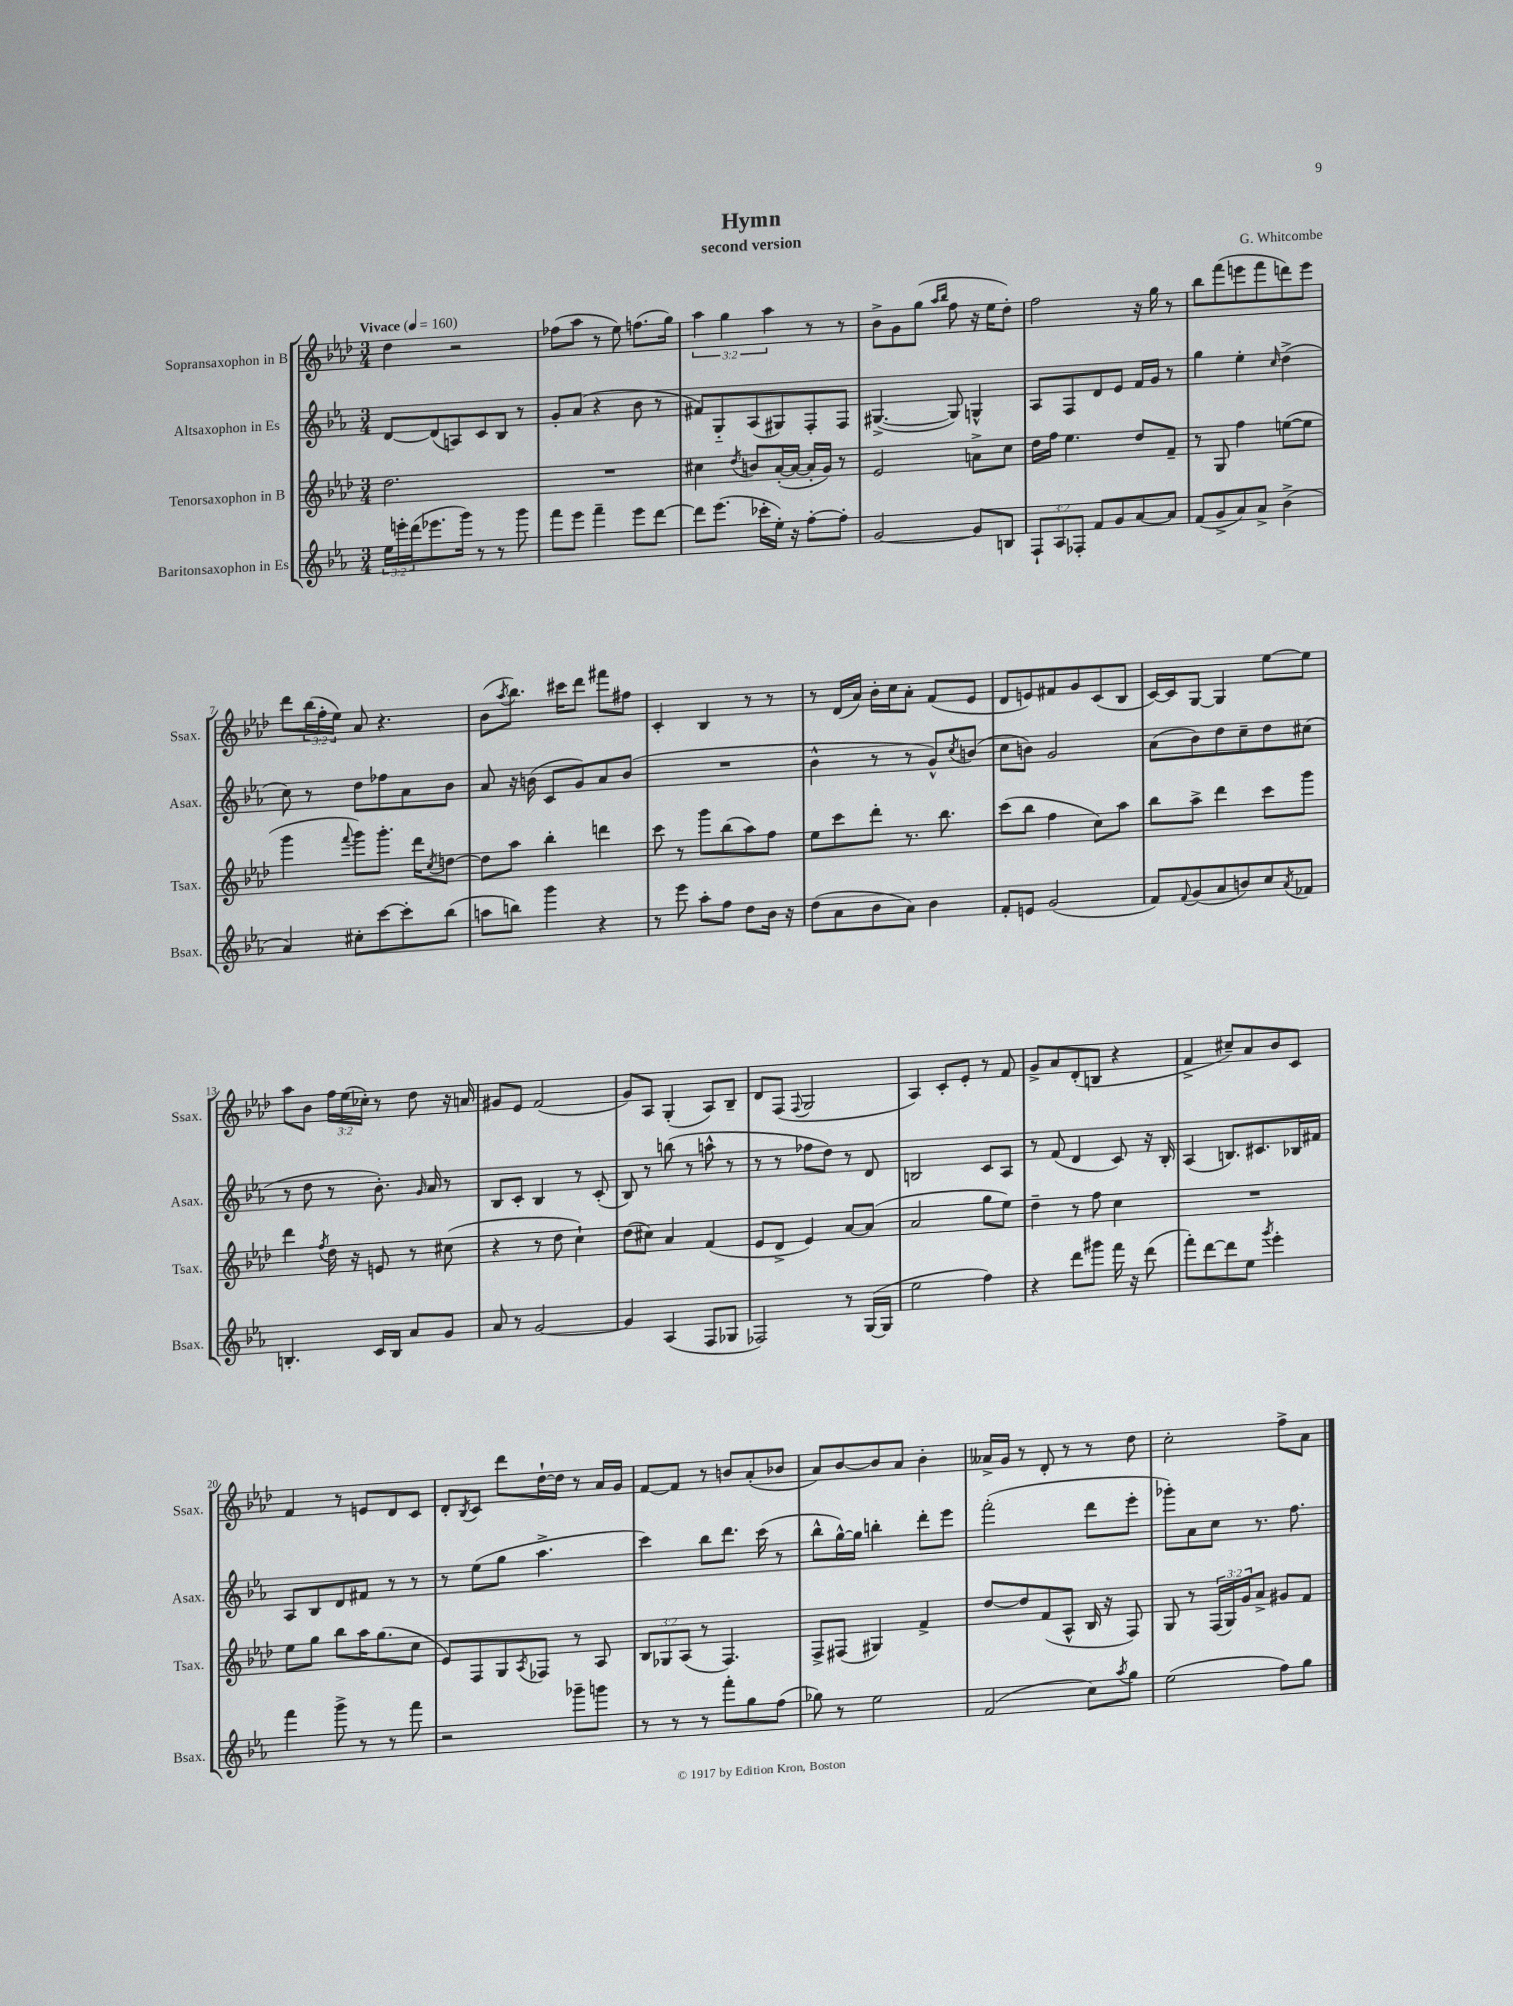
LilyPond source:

\header { title = "Hymn" composer = "G. Whitcombe" subtitle = "second version" }
<<
\new StaffGroup <<
\new Staff = "s0" \with { instrumentName = "Sopransaxophon in B" shortInstrumentName = "Ssax." } {
    \clef treble \key aes \major \numericTimeSignature \time 3/4 \override Staff.TupletNumber.text = #tuplet-number::calc-fraction-text \tempo "Vivace" 4 = 160
    des''4 r2 |
    fes''8( aes''8 r8 ees''8) f''8.( g''16) |
    \tuplet 3/2 { aes''4 g''4 aes''4 } r8 r8 |
    bes'8-> g'8 g''8( \grace { aes''16 bes''16 } f''8 r16 ees''16 des''8-.) |
    f''2 r16 g''16 r8 |
    bes''8 f'''8( e'''8 f'''8 d'''8) e'''8 |
    des'''8 \tuplet 3/2 { bes''16( f''16-. ees''16) } aes'8 r4. |
    bes'8( \acciaccatura { aes''8 } bes''8.) cis'''16 des'''8 fis'''8 fis''8 |
    c'4-. bes4 r8 r8 |
    r8 des'16( aes'16) bes'16-. c''16 aes'8-. f'8( ees'8 |
    des'8 e'8) fis'8 g'8 c'8( bes8 |
    c'16~) c'16 g8~ g4 ees''8~ ees''8 |
    aes''8 bes'8 \tuplet 3/2 { f''16 ees''16( ces''16-.) } r8 des''8 r16 a'16 |
    gis'8 ees'8 f'2( |
    g'8) aes8 g4-.( aes8) bes8-- |
    des'8 f8( \appoggiatura { f8 } g2 |
    aes4) c'8-. ees'8-. r8 f'8 |
    g'8-> aes'8 des'8-.( b8 r4 |
    f'4-> cis''8--) aes'8 bes'8 c'8 |
    f'4 r8 e'8 des'8 c'8 |
    des'8-. \acciaccatura { bes8 } c'8 des'''8 des''16~-! des''16 r8 aes'16 g'16 |
    f'8~ f'8 r8 b'8 aes'8-.( bes'8 |
    aes'8) bes'8~ bes'8 aes'8 bes'4-. |
    aeses'16-> g'16 r8 des'8-. r8 r8 des''8 |
    c''2-. f''8-> aes'8 \bar "|." |
}
\new Staff = "s1" \with { instrumentName = "Altsaxophon in Es" shortInstrumentName = "Asax." } {
    \clef treble \key ees \major \numericTimeSignature \time 3/4
    d'8~ d'8( a8) c'8 bes8 r8 |
    g'8-. aes'8( r4 bes'8 r8 |
    fis'8) g8-_ aes8( gis8) f8-. f8 |
    gis4.~->( gis8) g4-^ |
    aes8 f8 d'8 ees'8 f'16 g'16 r8 |
    g''4 ees''4-. \grace { c''16 } d''4->( |
    c''8) r8 d''8 fes''8 aes'8 bes'8 |
    aes'8 r16 b'16( c'8 g'8) aes'8 b'8( |
    R2. |
    bes'4-^ r8 r8 g'8-^) \acciaccatura { c''8 } b'8( |
    c''8 b'8) g'2 |
    aes'8( bes'8) d''8 c''8-- d''8 cis''8( |
    r8 d''8 r8 bes'8.-.) \grace { g'16 } aes'16 r8 |
    bes8 c'8-. bes4 r8 c'8-.( |
    bes8) r8 b''8( r8 a''8-^ r8 |
    r8 r8 fes''8 d''8) r8 d'8 |
    b2 c'8 aes8 |
    r8 f'8( d'4 c'8) r16 bes16-. |
    aes4( b8.) cis'8. bes16 fis'16 |
    aes8 bes8 d'8 fis'8 r8 r8 |
    r8 ees''8( g''8 aes''4.-> |
    c'''4) bes''8 d'''8. c'''16( r8 |
    bes''8-^ g''16~-^) g''16 b''4-. d'''8-. ees'''8 |
    f'''2-.( d'''8 ees'''8-. |
    ges'''8-.) aes'8 c''8 r8. f''8. \bar "|." |
}
\new Staff = "s2" \with { instrumentName = "Tenorsaxophon in B" shortInstrumentName = "Tsax." } {
    \clef treble \key aes \major \numericTimeSignature \time 3/4 \override Staff.TupletNumber.text = #tuplet-number::calc-fraction-text
    des''2. |
    R2. |
    cis''4 \acciaccatura { des''8 } b'8 aes'16~-.( aes'16~ aes'16-. g'16) r8 |
    ees'2 a'8-> c''8 |
    des''16 f''16 ees''4. des''8 f'8-- |
    r8 g8 f''4 e''8~( e''8 |
    g'''4 \appoggiatura { f'''8 } g'''8) g'''8.-. des'''16 \acciaccatura { c''8 } d''8~ |
    d''8 aes''8 bes''4-. d'''4 |
    c'''8 r8 g'''8 bes''8( aes''8) f''8 |
    ees''8 c'''8 des'''8-. r8. bes''8. |
    c'''8( bes''8 f''4 c''8) aes''8 |
    bes''8 aes''8-> des'''4 c'''8 g'''8 |
    des'''4 \acciaccatura { f''8 } des''16 r16 e'8 r8 cis''8( |
    r4 r8 des''8 c''4-!) |
    des''8( cis''8) aes'4 f'4( |
    ees'8 des'8-> ees'4) aes'8~ aes'8( |
    aes'2 g''8 ees''8) |
    des''4-- r8 f''8 c''4 |
    R2. |
    ees''8 g''8 bes''8 aes''16 g''8.( c''8 |
    ees'8) f8 g8 \acciaccatura { aes8 } fes8 r8 aes8 |
    \tuplet 3/2 { bes8 ges8 aes8( } r8 f4.) |
    f8-> fis8( gis4) f'4-> |
    des''8~ des''8 f'8( aes8-^ bes16 r16 f8) |
    g8 r8 \tuplet 3/2 { f16( g16) g'16 } aes'8-> gis'8 f'8 \bar "|." |
}
\new Staff = "s3" \with { instrumentName = "Baritonsaxophon in Es" shortInstrumentName = "Bsax." } {
    \clef treble \key ees \major \numericTimeSignature \time 3/4 \override Staff.TupletNumber.text = #tuplet-number::calc-fraction-text
    \tuplet 3/2 { ees''16 e'''16-. d'''16( } ees'''8. g'''16) r8 r8 g'''8 |
    f'''8 ees'''8 f'''4-- ees'''8 d'''8~ |
    d'''8 ees'''8.( ces'''16-. ees''16-.) r16 f''8~-. f''8-. |
    g'2~ g'8 b8 |
    \tuplet 3/2 { f8-! aes8 fes8-. } f'8 g'8 aes'8~ aes'8 |
    f'8( g'8-> aes'8) aes'8-> bes'4->( |
    aes'4) cis''8-. c'''8~ c'''8-. bes''8( |
    a''8 b''8) g'''4 r4 |
    r8 ees'''8 aes''8-. f''8 d''8 bes'16 r16 |
    d''8( aes'8 bes'8 aes'8) bes'4 |
    f'8-. e'8 g'2( |
    f'8) \appoggiatura { f'8 } g'8( aes'8 b'8) c''8 \acciaccatura { aes'8 } fes'8 |
    b4.-. c'16 b16 aes'8 g'8 |
    aes'8 r8 g'2~ |
    g'4 aes4( f8 ges8 |
    fes2) r8 g16~( g16 |
    ees''2 f''4) |
    r4 d'''8 gis'''8 f'''16 r16 d'''8( |
    f'''8-.) d'''8~ d'''8 ees''8 \acciaccatura { g'''8 } ees'''4-. |
    f'''4 g'''8-> r8 r8 f'''8 |
    r2 ges'''8-- g'''8 |
    r8 r8 r8 f'''8-. g''8 f''8( |
    ges''8) r8 ees''2 |
    f'2( c''8) \acciaccatura { aes''8 } g''8 |
    ees''2( f''8) g''8 \bar "|." |
}
>>
>>
